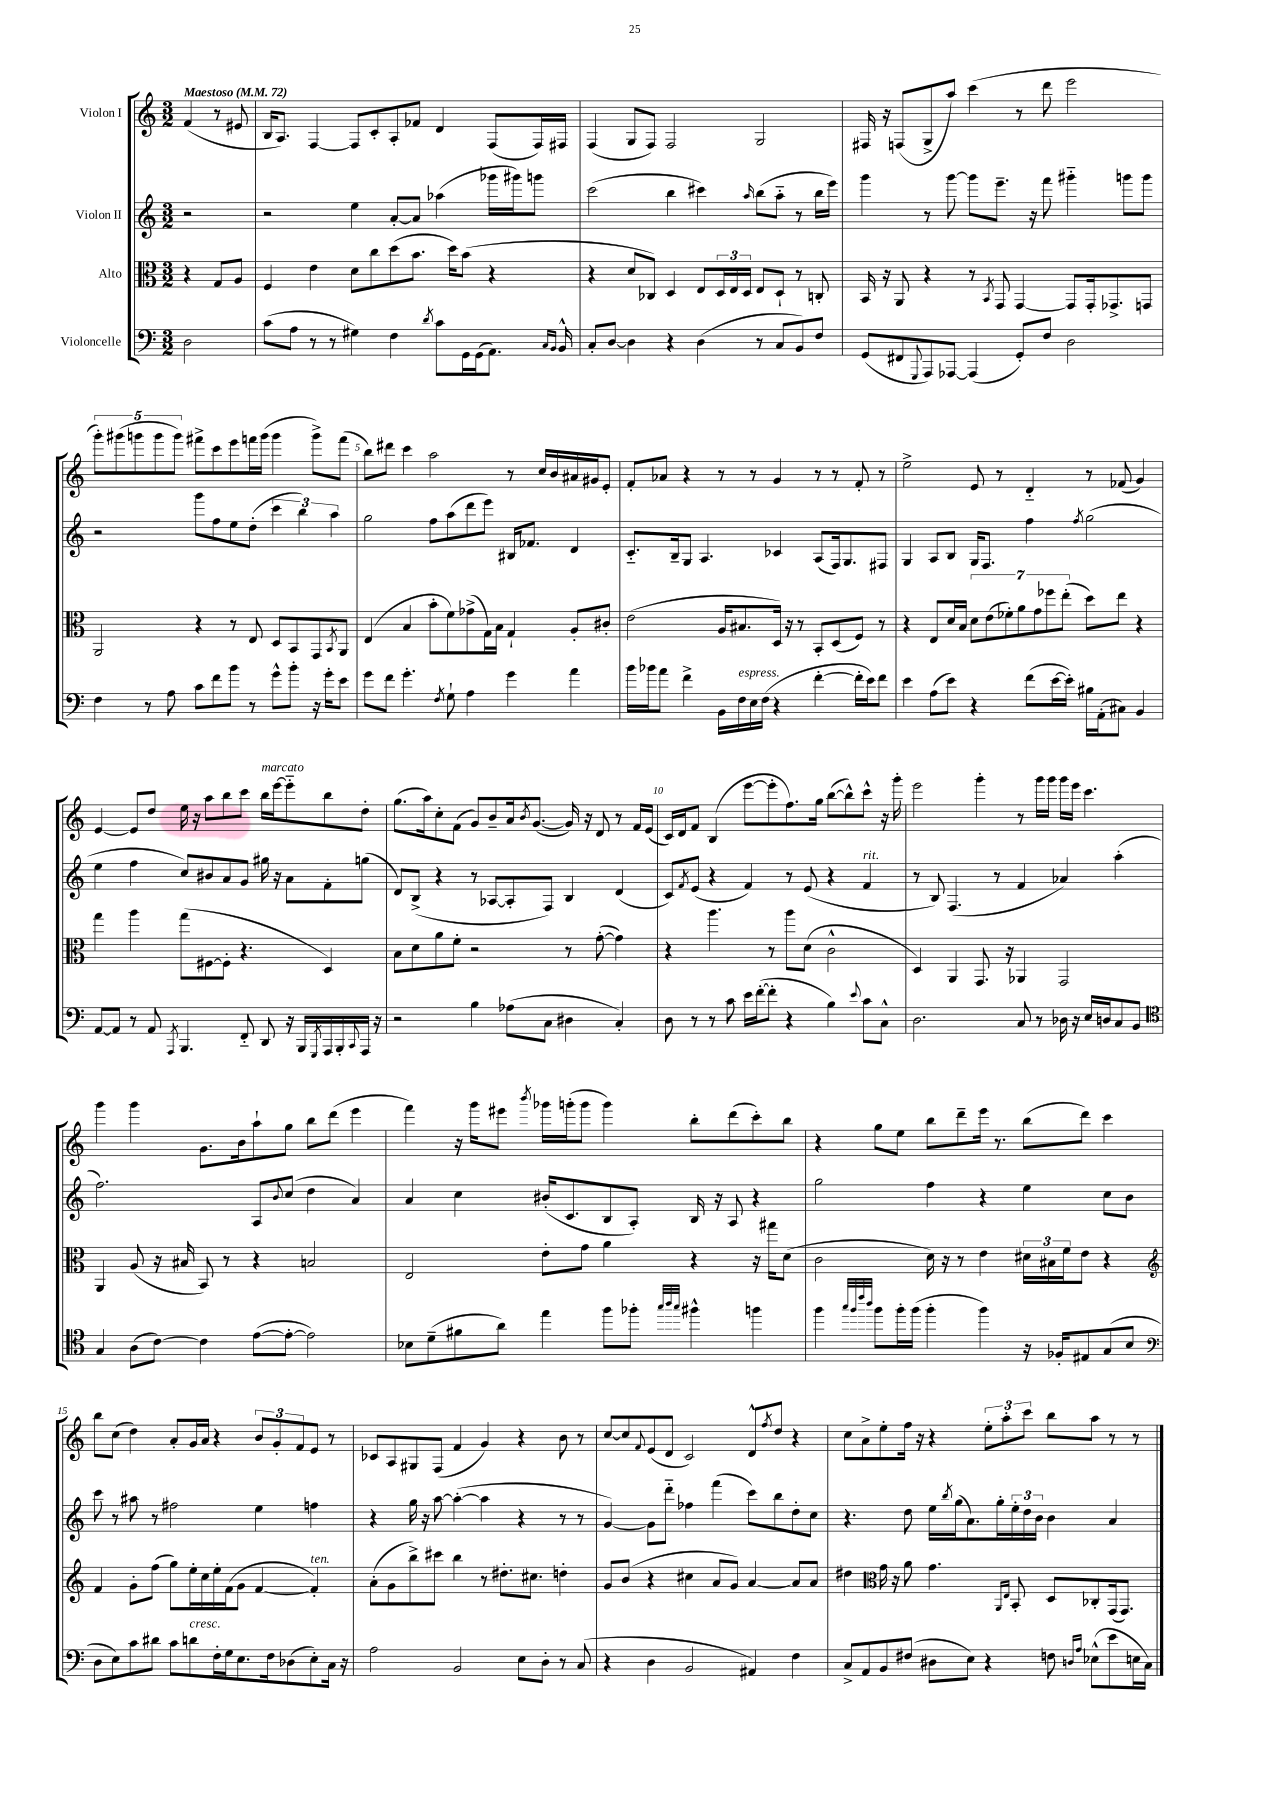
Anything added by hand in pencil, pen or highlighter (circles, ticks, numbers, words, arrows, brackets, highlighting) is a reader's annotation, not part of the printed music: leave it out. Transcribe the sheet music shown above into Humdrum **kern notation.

**kern	**kern	**kern	**kern
*part4	*part3	*part2	*part1
*staff4	*staff3	*staff2	*staff1
*I"Violoncelle	*I"Alto	*I"Violon II	*I"Violon I
*clefF4	*clefC3	*clefG2	*clefG2
*k[]	*k[]	*k[]	*k[]
*M3/2	*M3/2	*M3/2	*M3/2
*MM72	*MM72	*MM72	*MM72
=	=	=	=
!	!	!	!LO:TX:a:B:t=Maestoso
2D\	4r	2r	(4f/
.	8G/L	.	8r
.	8A/J	.	8e#X/
=1	=1	=1	=1
(8c\L	4F/	2r	16B/KL
.	.	.	8.A/J)
8A\J	.	.	.
8r	4e\	.	[4F/
8r	.	.	.
4G#X\)	8d\L	4ee\	8F/L]
.	8cc\	.	8c'/
4F\	(8dd\	[8a'/L	8A'/
.	8.b\J	8a/J]	8f-X/J
8qd/	.	.	.
8c\L	.	(4aa-X\	4d/
.	16dd\KL)	.	.
16GG\L	(8b\J	.	.
(16GG\J	.	.	.
8.AA\J)	4r	16ggg-X\LL	(8F/L
.	.	16ggg#X\J)	.
.	.	8gggn\J	16F/L)
16qqC/LL	.	.	.
16qqBB/JJ	.	.	.
16BB^^/	.	.	16F#X/JJ
=2	=2	=2	=2
8C'/L	4r	(2ccc\	(4F/
[8D/J	.	.	.
4D\]	8d/L	.	8G/L
.	8C-X/J)	.	8F/J)
4r	4D/	4bb\	2F/
(4D\	8E/L	4ccc#X\)	.
.	24D/L	.	.
.	24E/	.	.
.	24D/JJ	.	.
.	.	16qqaa/	.
8r	8E/L	(8bb\L	2G/
8C/L	8D`/J	8aa\J	.
8BB/)	8r	8r	.
8F/J	8Cn'/	16bb\LL	.
.	.	16eee\JJ)	.
=3	=3	=3	=3
(8GG/L	16BB/	4ggg\	16F#X/
.	16r	.	16r
8FF#X/	8AA/	.	(8Fn/L
8qqGGG/	.	.	.
8AAA/)	4r	8r	8G^/
[8AAA-X/J	.	[8ggg\	8aa/J)
(4AAA-/]	8r	8ggg\L]	(4ccc\
.	8qBB/	.	.
.	8GG/	8.eee~\J	.
8GG'/L)	[4GG/	.	8r
.	.	16r	.
8F/J	.	8fff\	8ddd\
2D\	8GG/L]	4ggg#X\	2eee\
.	16GG'/k	.	.
.	8.GG-X^/	.	.
.	.	8gggn\L	.
.	8GGn/J	8ggg\J	.
!!LO:LB:g=z
=4	=4	=4	=4
4F\	2AA/	2r	10ggg'\L)
.	.	.	(10ggg#X\
.	.	.	10gggn\
8r	.	.	.
.	.	.	10ggg\
8A\	.	.	.
.	.	.	10ggg\J)
8c\L	4r	8ggg\L	8fff#X^\L
8f\	.	8ff\	8ccc\
8b\J	8r	8ee\	8eee\
8r	8E/	(8dd'\J	16fffn\L
.	.	.	(16ggg\JJ
8g^^\L	8D/L	6ccc\	4ggg\
8b'\J	8BB/	.	.
.	.	6bb\)	.
16r	8GG/	.	8ggg^\L)
16g'\KL	.	.	.
.	.	6aa\	.
.	8qBB/	.	.
8e\J	8AA/J	.	(8fff\J
=5	=5	=5	=5
8g\L	(4E/	2gg\	8bb\L)
8f\J	.	.	8ddd#X\J
4.g'\	4B/	.	4ccc\
.	8b'\L	8ff\L	2aa\
8qF/	.	.	.
8G`\	8f\)	(8aa\	.
4A\	(8g-X^\	8ddd\	.
.	16G\L)	8eee\J)	.
.	16B\JJ	.	.
4g\	4G`/	16B#X/KL	8r
.	.	8.f-X/J	.
.	.	.	16cc/LL
.	.	.	16b/
4a\	8A'/L	4d/	16a#X/
.	.	.	16g#X/J
.	8c#X'/J	.	8e'/J
=6	=6	=6	=6
16b\LL	(2e\	8.c/L	8f'/L
16b-X\J	.	.	.
8a\J	.	.	8a-X/J
.	.	16B~/k	.
4f^\	.	8G/J	4r
.	.	4.A/	.
16BB\LL	16A/KL	.	8r
!LO:TX:a:i:t=espress.	!	!	!
16F\	8.B#X/	.	.
16E\	.	.	8r
(16F\JJ	.	.	.
4r	16D/Jk)	4c-X/	4g/
.	16r	.	.
.	8r	.	.
[4f'\	8BB'/L	(8A/L	8r
.	(8D/	16F/k)	8r
.	.	8.G/	.
16f'\LL]	8F/J)	.	8f'/
16e\J)	.	.	.
8f\J	8r	8F#X/J	8r
=7	=7	=7	=7
4e\	4r	4G/	2ee^\
(8A\L	8E/L	8A/L	.
8e\J)	16d/L	8B/J	.
.	16B/JJ	.	.
4r	14d\L	16G/KL	8e/
.	.	8.F/J	.
.	(14e\	.	.
.	.	.	8r
.	14f-X'\)	.	.
.	14a\	.	.
(8f\L	.	4ff\	4d/
.	14g\	.	.
.	14ff-X\	.	.
[16e\L	.	.	.
.	(14ee'\J	.	.
16e'\JJ])	.	.	.
.	.	8qff/	.
16B#X\LL	8dd\L)	(2gg\	8r
(16AA'\J	.	.	.
8C#X\J)	8ee\J	.	(8f-X/
4BB/	4r	.	4g/)
!!LO:LB:g=z
=8	=8	=8	=8
[8AA/L	4gg\	4ee\	[4e/
8AA/J]	.	.	.
8r	4aa\	4ff\	8e/L]
8AA/	.	.	8dd/J
8qAAA/	.	.	.
4.BBB/	(8gg\L	8cc/L)	16ee\
.	.	.	16r
.	[8F#X\	8b#X/	8aa\L
.	8F#'\J]	8a/	8bb\
8FF/	4.r	8g/J	8ccc\J
!	!	!	!LO:TX:a:i:t=marcato
8DD/	.	16gg#X\	16bb\LL
.	.	16r	[16eee\J
16r	.	8a\L	8eee\]
16BBB/LL	.	.	.
8qGGG/	.	.	.
16AAA/	4D/)	8f'\	8bb\
16BBB'/	.	.	.
8qqCC/	.	.	.
16AAA/JJ	.	(8ggn\J	8dd'\J
16r	.	.	.
=9	=9	=9	=9
2r	8B\L	8d/L)	(8.gg\L
.	8d\	(8B^/J	.
.	.	.	16aa\k)
.	8a\	4r	8cc'\
.	8f'\J	.	(8f\J
4B\	2r	8r	8g/L)
.	.	[8A-X/L	8b~/
(8A-X\L	.	8A-'/]	16a/k
.	.	.	8qb/
.	.	.	([8.g/J
8C\J	.	8F/J)	.
4D#X\	8r	4B/	16g/])
.	.	.	16r
.	([8g'\	.	8d/
4C'/)	4g\])	(4d/	8r
.	.	.	16f/LL
.	.	.	(16e/JJ
=10	=10	=10	=10
8D\	4r	8c/L)	16c/LL)
.	.	.	16d/J
.	.	8qf/	.
8r	.	(8e/J	8f/J
8r	4.aa\	4r	(4B/
8c\	.	.	.
16e\LL	.	4f/)	[8eee\L
([16f'\J	.	.	.
8f'\J]	8r	.	8eee'\]
4r	8aa\L	8r	8.ff\)
.	(8d\J	(8e/	.
.	.	.	16gg\Jk
4B\)	2c^^\	4r	([8bb\L
.	.	.	8bb^^\])
8qqe/	.	.	.
!	!	!LO:TX:a:i:t=rit.	!
8c\L	.	4f/	8ccc^^\J
8C^^\J	.	.	16r
.	.	.	16ggg'\
=11	=11	=11	=11
2.D\	4D/)	8r	2eee\
.	.	8B/)	.
.	4AA/	(4.F/	.
.	8.GG/	.	4ggg'\
.	.	8r	.
.	16r	.	.
8C/	4AA-X/	4f/	8r
8r	.	.	16ggg\LL
.	.	.	16ggg\JJ
16D-X\	2GG/	4a-X/)	16ggg\LL
16r	.	.	16eee\JJ
16E/LL	.	.	4.ccc\
16Dn/J	.	.	.
8C/	.	(4aa'\	.
8BB/J	.	.	.
!!LO:LB:g=z
=12	=12	=12	=12
*clefC4	*	*	*
4G/	4AA/	2.ff\)	4ggg\
(8A\L	(8A/	.	4ggg\
[8c\J)	16r	.	.
.	16B#X/	.	.
4c\]	8BB/)	.	8.g\L
.	8r	.	.
.	.	.	16b\k
([8e\L	4r	8A/L	8aa`\
.	.	8qqb/	.
8e'\J_	.	(8cc/J	8gg\J
2e\])	2Bn/	4dd\	8bb\L
.	.	.	(8ddd\J
.	.	4a/)	4eee\
=13	=13	=13	=13
8B-X\L	2E/	4a/	4fff\)
(8d~\	.	.	.
8f#X\	.	4cc\	16r
.	.	.	16ggg\KL
8a\J)	.	.	8eee#X\J
.	.	.	8qbbb/
4ee\	8e'\L	(16b#X'/KL	16ggg-X\LL
.	.	8.c/	(16gggn'\J
.	8g\J	.	8ggg\J
8ff\L	4a\	8B/	4ggg\)
8ff-X'\J	.	8A'/J)	.
32qqgg/LLL	.	.	.
32qqaa/	.	.	.
32qqgg/JJJ	.	.	.
4ff#X^^\	4r	16B/	8bb'\L
.	.	16r	.
.	.	8A/	(8ddd\
4ffn\	16r	4r	8ccc'\)
.	16gg#X\KL	.	.
.	(8d\J	.	8bb\J
=14	=14	=14	=14
4ff\	2c\	2gg\	4r
32qqgg/LLL	.	.	.
32qqff/	.	.	.
32qqccc/	.	.	.
32qqaa/JJJ	.	.	.
8ff\L	.	.	8gg\L
16ff'\L	.	.	8ee\J
(16ff\JJ	.	.	.
4ff'\	16d\)	4ff\	8bb\L
.	16r	.	.
.	8r	.	8ddd~\
4ff\)	4e\	4r	16eee\Jk
.	.	.	8.r
16r	24d#X\LL	4ee\	(8bb\L
.	24B#X\	.	.
16F-X'/KL	.	.	.
.	24f\J	.	.
8E#X/	8e\J	.	8ddd\J)
(8G/	4r	8cc\L	4ccc\
8B/J	.	8b\J	.
!!LO:LB:g=z
=15	=15	=15	=15
*clefF4	*clefG2	*	*
8D\L	4f/	8ccc\	8bb\L
8E\)	.	8r	(8cc\J
8c\	8g'\L	8aa#X\	4dd\)
8d#X\J	(8ff\J	8r	.
8c\L	8gg\L)	2ff#X\	8a'/L
!LO:TX:a:i:t=cresc.	!	!	!
8dn\	16ee'\L	.	16g/L
.	16cc\	.	16a/JJ
16F'\L	16ee'\	.	4r
16G\J	(16f\J	.	.
8.E\	8g\J	.	.
.	[4f/	4ee\	12b/L
16F\k	.	.	.
.	.	.	12g'/
(8D-X\	.	.	.
.	.	.	12f/
!	!LO:TX:a:i:t=ten.	!	!
8E'\)	4f'/])	4ffn\	8e/J
16C\Jk	.	.	8r
16r	.	.	.
=16	=16	=16	=16
2A\	(8a'\L	4r	8c-X/L
.	8g\	.	8A/
.	8bb^\)	16gg\	8G#X/
.	.	16r	.
.	8ccc#X\J	[8aa\	(8F/J
2BB/	4bb\	(4aa'\_	4f/
.	8r	4aa\]	4g/)
.	8.dd#X'\L	.	.
8E\L	.	4r	4r
.	8.cc#X\J	.	.
8D'\J	.	.	.
8r	4ddn'\	8r	8b\
(8C/	.	8r	8r
=17	=17	=17	=17
4r	8g/L	[4g/)	[8cc/L
.	(8b/J	.	8cc/]
.	.	.	8qqf/
4D\	4r	8g\L]	(8e/
.	.	8ddd\J	8d/J
2BB/	4cc#X\	4ff-X\	2c/)
.	8a/L	(4fff\	.
.	8g/J)	.	.
4AA#X/)	[4a/	8ccc\L)	8d^^/L
.	.	.	8qff/
.	.	8bb\	8dd/J
4F\	8a/L]	8dd'\	4r
.	8a/J	8cc\J	.
=18	=18	=18	=18
8C^/L	4dd#X\	4.r	8cc\L
8AA/	.	.	8a^\
*	*clefC3	*	*
8BB/	16g\	.	8ee'\
.	16r	.	.
(8F#X/J	8a\	8dd\	16ff\Jk
.	.	.	16r
8D#X\L	4.g\	16ee\LL	4r
.	.	8qbb/	.
.	.	(16gg\J	.
8E\J)	.	8.a\)	.
4r	.	.	12ee'\L
.	.	16gg'\L	.
.	.	.	12aa'\
.	16qqAA/LL	.	.
.	16qqE/JJ	.	.
.	8BB'/	24ee'\	.
.	.	24dd\	12ccc\J
.	.	24b\JJ	.
8Fn\	8D/L	4b\	8bb\L
16qqDn/LL	.	.	.
16qqA/JJ	.	.	.
(8E-X^^\L	8C-X'/	.	8aa\J
8e\	(16GG/k	4a/	8r
.	8.GG/J)	.	.
16En\L	.	.	8r
16C\JJ)	.	.	.
==	==	==	==
*-	*-	*-	*-
